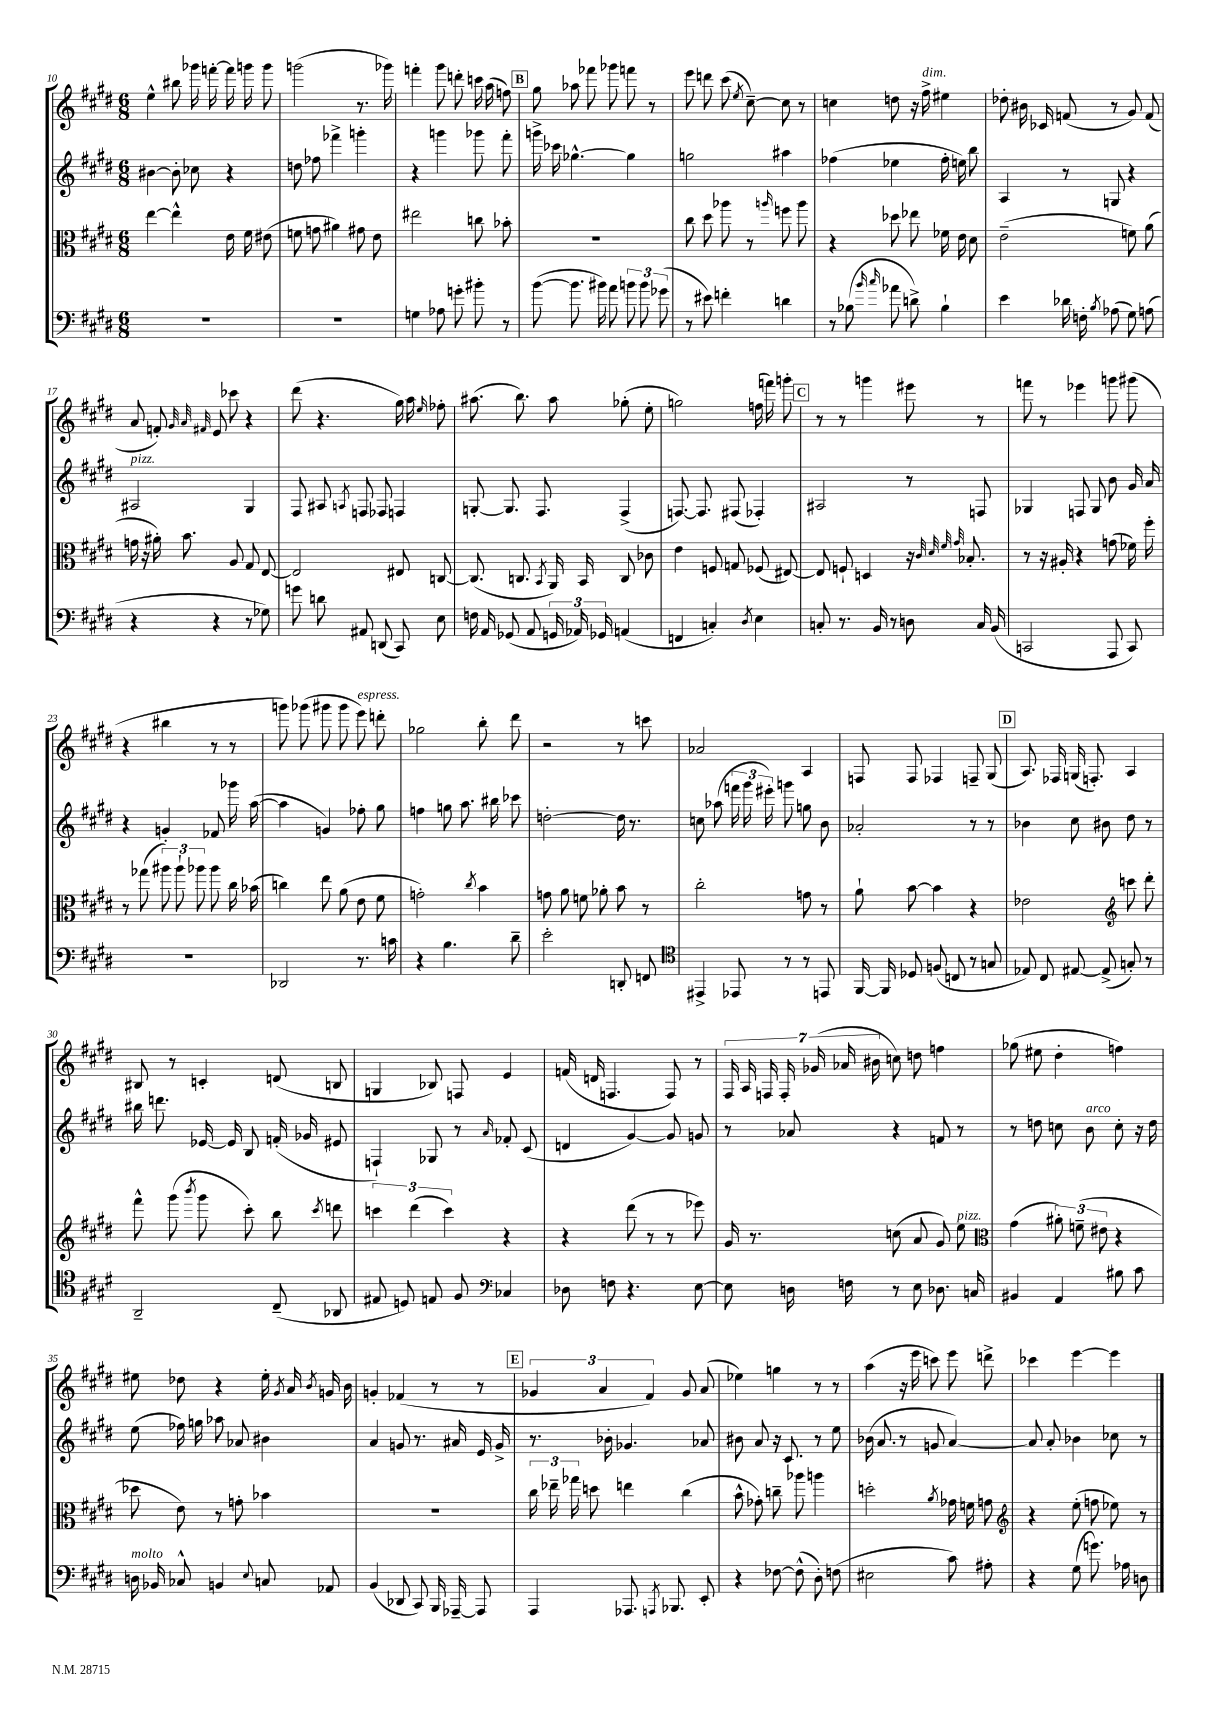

**kern	**kern	**kern	**kern
*staff4	*staff3	*staff2	*staff1
*clefF4	*clefC3	*clefG2	*clefG2
*k[f#c#g#d#]	*k[f#c#g#d#]	*k[f#c#g#d#]	*k[f#c#g#d#]
*M6/8	*M6/8	*M6/8	*M6/8
2.r	[4ee	[4b#	4ee^^
.	4ee^^]	8b#']	8bb#
.	.	8cc-	16ggg-
.	.	.	[16fff'
.	16e	4r	16fff]
.	16f#	.	16ggg
.	(8e#	.	8ggg
=	=	=	=
2.r	8f	8dd	(2ggg
.	8g	8ff-	.
.	4a#)	4fff-^	.
.	8g#	4ggg'	8.r
.	8e	.	.
.	.	.	16ggg-)
=	=	=	=
4G	2ee#	4r	4fff'
8A-	.	4ggg	8ggg#
8g'	.	.	8ddd'
8b#'	8cc	8ggg-	16ccc
.	.	.	(16aa
8r	8b-'	8fff#'	8ff)
=	=	=	=
([8b	2.r	16ggg^	8gg#
.	.	16ccc-	.
8.b]	.	[4.gg-^^	8aa-
.	.	.	8fff-
16b#)	.	.	.
8a	.	.	8ggg-
12b	.	4gg-]	8fff
12b	.	.	.
.	.	.	8r
(12g-	.	.	.
=	=	=	=
8r	8cc#	2gg	8eee
8e#)	8dd#	.	8ddd
4f'	8aa-	.	(8ccc#
.	.	.	8qee
.	8r	.	[8cc#~)
.	16qqaa	.	.
4d	8ff	4aa#	8cc#]
.	8aa	.	8r
=	=	=	=
8r	4r	(4ff-	4cc
(8B-	.	.	.
16qqb	.	.	.
16qqcc#	.	.	.
8a-	8dd-	4ee-	8dd
8d^)	8ee-	.	16r
.	.	.	16ff#^
4B-`	16f-	16ff-'	4ee#
.	16e	16ee)	.
.	8d#	8bb	.
=	=	=	=
4e	(2e~	4A	8dd-'
.	.	.	16b#
.	.	.	16c-
16d-	.	8r	(8f
16F'	.	.	.
8qB	.	.	.
(8A-	.	8G	8r
8G#)	8f)	4r	8g#)
(8A	(8a	.	(8f
=	=	=	=
4r	16g	2A#	8a
.	16r	.	.
.	16a#')	.	8f')
.	8.b	.	.
.	.	.	32qqg#
.	.	.	32qqa
.	.	.	32qqf#
4r	.	.	8e
.	8A	.	8ccc-
8r	8G#	4G#	4r
8G-)	[8E	.	.
=	=	=	=
8g	2E]	8F#	(8ddd#
8d	.	8A#	4.r
.	.	8qA	.
8AA#	.	8F	.
(8DD	.	8F-	.
8CC#)	8E#	4F	16gg#)
.	.	.	16aa
.	.	.	16qqee
8E	[8C	.	8ff-'
=	=	=	=
16F	(8.C]	[8G'	(8.aa#
16AA	.	.	.
(8GG-	.	8.G]	.
.	8.C	.	8.bb)
8AA	.	.	.
.	.	8.F#	.
.	8qBB	.	.
24GG	16AA)	.	8aa#
24AA-)	.	.	.
.	16BB	.	.
24GG-	.	.	.
(4AA	8C	(4F#^	(8gg-'
.	8c-	.	8ee'
=	=	=	=
4FF	4e	[8.F)	2gg)
.	.	8.F]	.
4C')	8F	.	.
.	8G	(8F#	.
8qD#	.	.	.
4E	(8F-	4F-')	(16ff
.	.	.	16fff)
.	[8E#)	.	8ggg'
=	=	=	=
8C'	8E#]	2A#	8r
8.r	8F`	.	8r
.	4D	.	4ggg
16BB	.	.	.
8r	.	.	.
8D	16r	8r	8eee#
.	32qqc#	.	.
.	32qqd#	.	.
.	32qqf#	.	.
.	32qqg#	.	.
.	8.B-'	.	.
16C	.	8F	8r
(16BB	.	.	.
=	=	=	=
2CC	8r	4G-	8fff
.	16r	.	8r
.	16A#'	.	.
.	4r	8F	4eee-
.	.	8G-	.
8AAA	(8g	8b	8ggg
8CC)	16f-)	16g#	(8ggg#
.	16ff#'	16a	.
=	=	=	=
2.r	8r	4r	4r
.	(8gg-	.	.
.	12aa#)	4g'	4bb#
.	12aa#`	.	.
.	12aa-	.	.
.	8aa-	8f-	8r
.	16cc#	16ggg-	8r
.	(16b-	([16aa	.
=	=	=	=
2DD-	4cc)	4aa]	8ggg)
.	.	.	(8ggg-
.	8ee	4g)	8ggg#
.	(8a	.	8ggg#
8.r	8e	8ff-'	8eee)
.	8f#	8gg#	8ddd'
16c	.	.	.
=	=	=	=
4r	2g')	4ff	2gg-
4.B	.	8gg	.
.	.	8.aa	.
.	8qcc#	.	.
.	4b	.	8bb'
.	.	16bb#	.
8d#~	.	8ccc-	8ddd#
=	=	=	=
2e'	8g	[2dd'	2r
.	8a	.	.
.	8f	.	.
.	8a-'	.	.
8DD'	8b	16dd]	8r
.	.	8.r	.
8FF	8r	.	8ccc
=	=	=	=
*clefC4	*	*	*
4EE#^	2cc#'	8cc	2a-
.	.	(8aa-	.
8EE-	.	24fff	.
.	.	24ggg#	.
.	.	24eee#')	.
8r	.	8ggg	.
8r	8g	8gg	4A
8EE	8r	8b	.
=	=	=	=
[16FF#	8a`	2a-'	8F
16FF#]	.	.	.
8D-	[8b	.	8F
(8F	4b]	.	4F-
8C	.	.	.
8r	4r	8r	8F~
8G	.	8r	(8G#
=	=	=	=
8E-)	2e-	4b-	8.A)
8C#	.	.	.
.	.	.	16F-
[8E#	.	8cc#	(16G
.	.	.	8.F')
(8E#^]	.	8b#	.
*	*clefG2	*	*
8G')	8ccc	8dd#	4A
8r	8ddd#'	8r	.
=	=	=	=
2AA~	8fff#^^	16bb#	8B#
.	.	8.ddd	.
.	(8ggg#	.	8r
.	8qbbb	.	.
.	8ggg#	[16e-	4c'
.	.	16e-]	.
.	8ccc#')	8B	.
(8C#~	8bb	(16f'	(8d
.	.	16g-	.
.	8qccc#	.	.
8AA-	8ddd	8e#	8B
=	=	=	=
8E#	6ccc	4F`)	4G
8D)	.	.	.
.	(6ddd#	.	.
8E	.	8G-	8B-)
.	6ccc)	.	.
8F#	.	8r	8F
*clefF4	*	*	*
.	.	16qqa	.
4C-	4r	8f-'	4e
.	.	(8c#	.
=	=	=	=
8D-	4r	4d	(16f
.	.	.	16d
8F	.	.	4.F
4.r	(8ddd#	[4g#)	.
.	8r	.	.
.	8r	8g#]	8F)
[8E	8eee-)	8g	8r
=	=	=	=
8E]	16g#	8r	28F#
.	.	.	28A
.	8.r	.	.
.	.	.	28F
.	.	.	28F'
16D	.	8a-	.
.	.	.	(28g-
.	.	.	28a-
16F	.	.	.
.	.	.	28b#
8r	(8cc	4r	8cc)
8E	8a	.	8dd
8.D-	8g#)	8f	4ff
.	8ee	8r	.
16C	.	.	.
=	=	=	=
*	*clefC3	*	*
4BB#	(4g#	8r	(8gg-
.	.	8dd	8ee#
4AA	12a#')	8cc	4dd#'
.	(12f~	.	.
.	.	8b	.
.	12e#	.	.
8B#	4r	8cc'	4ff)
8c#	.	16r	.
.	.	16dd	.
=	=	=	=
16D	8dd-	(8ee	8ee#
16BB-	.	.	.
8C-^^	8e)	16ff-)	8dd-
.	.	16gg	.
4BB	8r	8aa-	4r
.	8g'	8a-	.
8qqE	.	.	.
8C	4b-	4b#	16ee#'
.	.	.	8qg#
.	.	.	16a
.	.	.	8qb
8AA-	.	.	16g
.	.	.	16b
=	=	=	=
(4BB	2.r	4a	4g'
8DD-	.	8g	(4f-
8CC#)	.	8.r	.
16BBB	.	.	8r
[16AAA-~	.	16a#	.
8AAA-]	.	16e	8r
.	.	16g^	.
=	=	=	=
4AAA	24cc#	8.r	6g-
.	24ee-~	.	.
.	24gg-	.	.
.	8dd	.	.
.	.	.	6a
.	.	16b-'	.
8.AAA-	4ee	4.g-	.
.	.	.	6f#)
8qAAA	.	.	.
8.BBB-	.	.	.
.	(4cc#	.	8g-
8EE'	.	8a-	(8a
=	=	=	=
4r	8b^^	8b#	4ee-)
.	8g-')	8a	.
[8F-	8cc~	16r	4gg
.	.	8.c#	.
(8F-^^]	8aa-	.	.
8D#')	4aa	8r	8r
(8F	.	8ee	8r
=	=	=	=
2E#	2dd'	(16b-	(4aa
.	.	8.a	.
.	.	8r	16r
.	.	.	16eee
.	.	8g	8ccc)
.	8qa	.	.
8c#)	16g-	[4a)	8eee
.	16f	.	.
8A#'	8g	.	8ddd^
=	=	=	=
*	*clefG2	*	*
4r	4r	8a]	4ccc-
.	.	8a'	.
(8G#	(8ee'	4b-	[4eee
8.g)	8ff	.	.
.	8ee-)	8cc-	4eee]
16A-	.	.	.
8D	8r	8r	.
==	==	==	==
*-	*-	*-	*-
